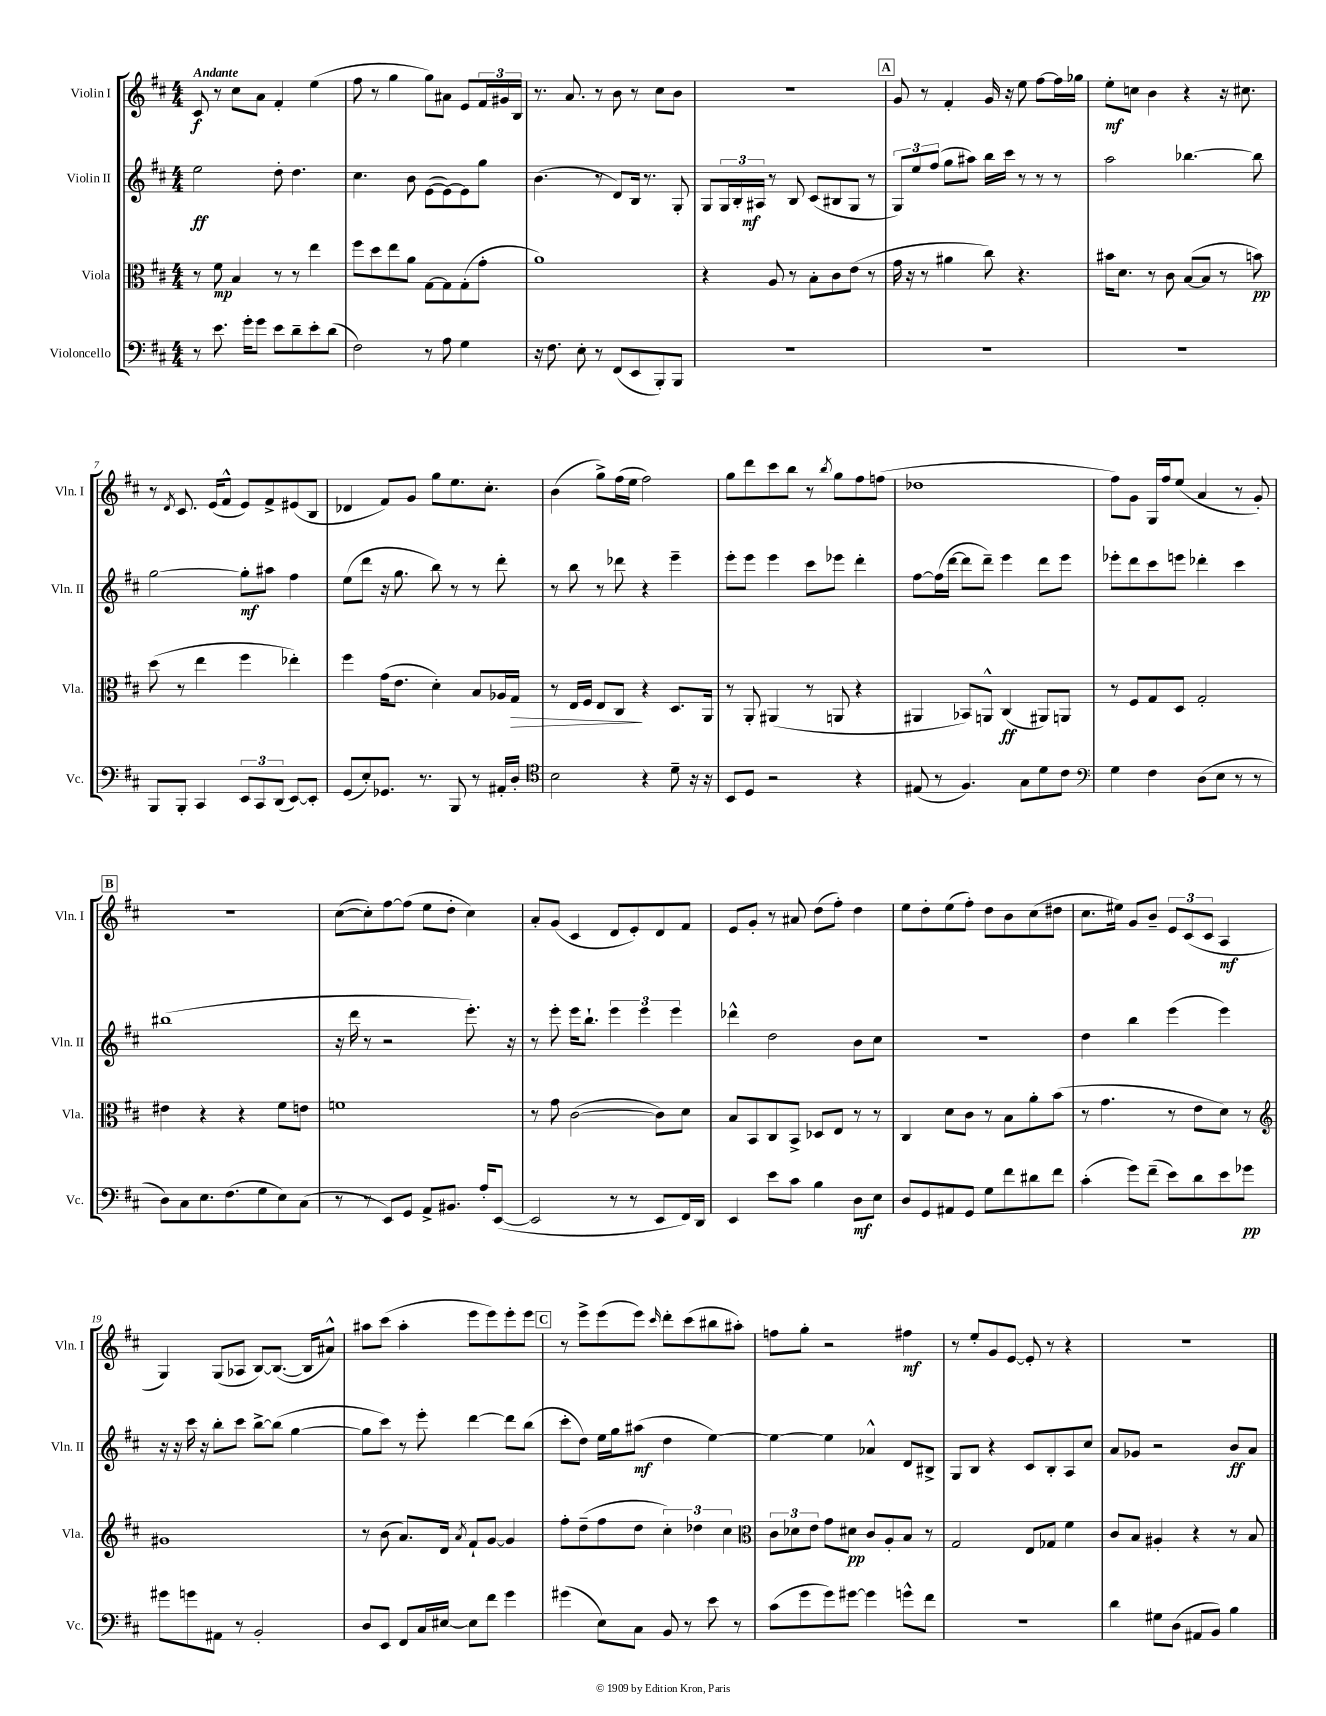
<<
\new StaffGroup <<
\new Staff = "s0" \with { instrumentName = "Violin I" shortInstrumentName = "Vln. I" } {
    \clef treble \key d \major \numericTimeSignature \time 4/4 \tempo "Andante"
    cis'8\f r8 cis''8 a'8 fis'4-. e''4( |
    fis''8 r8 g''4 g''8) ais'8 e'8 \tuplet 3/2 { fis'16 gis'16 b16 } |
    r8. a'8. r8 b'8 r8 cis''8 b'8 |
    R1 |
    \mark \markup { \box "A" } g'8 r8 fis'4-. g'16 r16 e''8 fis''8~ fis''16 ges''16 |
    e''8-.\mf c''8 b'4 r4 r16 cis''8. |
    r8 \acciaccatura { d'8 } cis'8. e'16( fis'8-^ e'8) fis'8-> eis'8( b8 |
    des'4 fis'8) g'8 g''8 e''8. cis''8.-. |
    b'4( g''8->) fis''16( e''16 fis''2) |
    g''8 d'''8 cis'''8 b''8 r8 \acciaccatura { b''8 } g''8 fis''8 f''8( |
    des''1 |
    fis''8) g'8 g16 fis''16 e''8( a'4 r8 g'8-.) |
    \mark \markup { \box "B" } R1 |
    cis''8~( cis''8-.) fis''8~ fis''8( e''8 d''8-. cis''4) |
    a'8-. g'8( cis'4 d'8 e'8-.) d'8 fis'8 |
    e'8 g'8-. r8 ais'8 d''8( fis''8-.) d''4 |
    e''8 d''8-. e''8( fis''8-.) d''8 b'8 cis''8( dis''8 |
    cis''8. eis''16) g'8 b'8-- \tuplet 3/2 { e'8 cis'8( cis'8 } a4\mf |
    g4) g8( aes8 b8~) b8.~( b16 ais'8-^) |
    ais''8 cis'''8( ais''4-. e'''8 e'''8) e'''8-. e'''8 |
    \mark \markup { \box "C" } r8 e'''8-> e'''8( e'''8) \grace { cis'''16 } d'''8-. cis'''8( bis''8 ais''8-.) |
    f''8 g''8-. r2 fis''4\mf |
    r8 e''8-. g'8 e'8~ e'8-. r8 r4 |
    R1 \bar "|." |
}
\new Staff = "s1" \with { instrumentName = "Violin II" shortInstrumentName = "Vln. II" } {
    \clef treble \key d \major \numericTimeSignature \time 4/4
    e''2\ff d''8-. d''4. |
    cis''4. b'8 e'8~( e'8~) e'8 g''8 |
    b'4.( r8 d'8) b16 r8. g8-. |
    g8 \tuplet 3/2 { g16 b16-. ais16\mf } r8 b8 cis'8( bis8 g8 r8 |
    \mark \markup { \box "A" } \tuplet 3/2 { g8) e''8 fis''8( } g''8 ais''8) b''16 cis'''16 r8 r8 r8 |
    a''2 bes''4.~ bes''8 |
    g''2~ g''8-.\mf ais''8 fis''4 |
    e''8( d'''8 r16 g''8. b''8) r8 r8 d'''8-. |
    r8 b''8 r8 des'''8 r4 e'''4-- |
    e'''8-. e'''8 e'''4 cis'''8 ees'''8 d'''4-. |
    fis''8~ fis''16( d'''16~ d'''8 d'''8--) e'''4 d'''8 e'''8 |
    ees'''8-. d'''8 cis'''8 e'''8 des'''4-. cis'''4 |
    \mark \markup { \box "B" } bis''1( |
    r16 d'''16 r8 r2 e'''8.-.) r16 |
    r8 e'''8-. e'''16 b''8.-! \tuplet 3/2 { e'''4 e'''4 e'''4 } |
    des'''4-^ d''2 b'8 cis''8 |
    R1 |
    d''4 b''4 e'''4( e'''4) |
    r16 r16 cis'''16 r16 b''8-. cis'''8 b''8~-> b''8( g''4~ |
    g''8 cis'''8) r8 e'''8-. d'''4~ d'''8 b''8( |
    \mark \markup { \box "C" } cis'''8-. d''8) e''16 g''16 ais''8\mf( d''4 e''4~) |
    e''4~ e''4 aes'4-^ d'8 bis8-> |
    g8 b8 r4 cis'8 b8-. a8 cis''8 |
    a'8 ges'8 r2 b'8\ff a'8 \bar "|." |
}
\new Staff = "s2" \with { instrumentName = "Viola" shortInstrumentName = "Vla." } {
    \clef alto \key d \major \numericTimeSignature \time 4/4
    r8 fis'8\mp b4 r8 r8 e''4 |
    fis''8 d''8 e''8 a'8 g8~ g8 g8-.( g'8-. |
    a'1) |
    r4 a8 r8 b8-. cis'8 e'8( r8 |
    \mark \markup { \box "A" } g'16 r16 r8 ais'4 cis''8) r4. |
    bis'16 d'8. r8 cis'8 b8~( b8 r8 b'8\pp) |
    d''8( r8 e''4 fis''4 ees''4-.) |
    fis''4 g'16( e'8. d'4-.) b8 aes16 g16\> |
    r8 e16 fis16 e8 cis8\! r4 d8. a,16 |
    r8 a,8-. ais,4( r8 a,8 r4 |
    ais,4 bes,8) a,8-^ cis4\ff( ais,8) a,8 |
    r8 fis8 g8 d8 g2-. |
    \mark \markup { \box "B" } eis'4 r4 r4 fis'8 e'8 |
    f'1 |
    r8 g'8 cis'2~( cis'8) d'8 |
    b8 b,8 cis8 b,8-> des8 e8 r8 r8 |
    cis4 d'8 cis'8 r8 b8 a'8-. b'8( |
    r8 g'4. r8 e'8 d'8) r8 |
    \clef treble gis'1 |
    r8 b'8( a'8.) d'16 \acciaccatura { a'8 } fis'8-! g'8~ g'4 |
    \mark \markup { \box "C" } fis''8-. d''8--( fis''8 d''8 \tuplet 3/2 { cis''4-.) des''4 cis''4 } |
    \clef alto \tuplet 3/2 { cis'8 des'8 e'8 } g'8 dis'8\pp cis'8 a8-. b8 r8 |
    g2 e8 ges8 fis'4 |
    cis'8 b8 ais4-. r4 r8 b8 \bar "|." |
}
\new Staff = "s3" \with { instrumentName = "Violoncello" shortInstrumentName = "Vc." } {
    \clef bass \key d \major \numericTimeSignature \time 4/4
    r8 e'8. g'16-. g'8 e'8 d'8-- e'8-. d'8( |
    fis2) r8 a8 g4 |
    r16 fis8. e8-. r8 fis,8( e,8 b,,8-.) b,,8 |
    R1 |
    \mark \markup { \box "A" } R1 |
    R1 |
    b,,8 b,,8-. cis,4 \tuplet 3/2 { e,8 cis,8 d,8( } e,8~) e,8-. |
    g,8( e8-.) ges,8. r8. b,,8 r8 ais,16-. d16-. |
    \clef tenor b2 r4 d'8-- r16 r16 |
    b,8 d8 r2 r4 |
    eis8( r8 fis4.) g8 d'8 cis'8 |
    \clef bass g4 fis4 d8( e8 r8 r8 |
    \mark \markup { \box "B" } d8) cis8 e8. fis8.( g8 e8) cis8( |
    r8 r8 e,8) g,8 a,8-> bis,8. a16-. e,8~( |
    e,2 r8 r8 e,8 fis,16) d,16 |
    e,4 e'8 cis'8 b4 d8\mf e8 |
    d8 g,8 ais,8 g,8 g8 fis'8 dis'8 fis'8 |
    cis'4-.( g'8) fis'8--( e'8) d'8 e'8 ges'8\pp |
    gis'8 g'8 ais,8 r8 b,2-. |
    d8 e,8 fis,8 cis16 eis16~ eis8 fis'8 g'4 |
    \mark \markup { \box "C" } gis'4( e8) cis8 b,8 r8 e'8 r8 |
    cis'8( g'8 g'8) gis'8~ gis'4 g'8-^ fis'8 |
    R1 |
    d'4 gis8 d8( ais,8 b,8) b4 \bar "|." |
}
>>
>>
